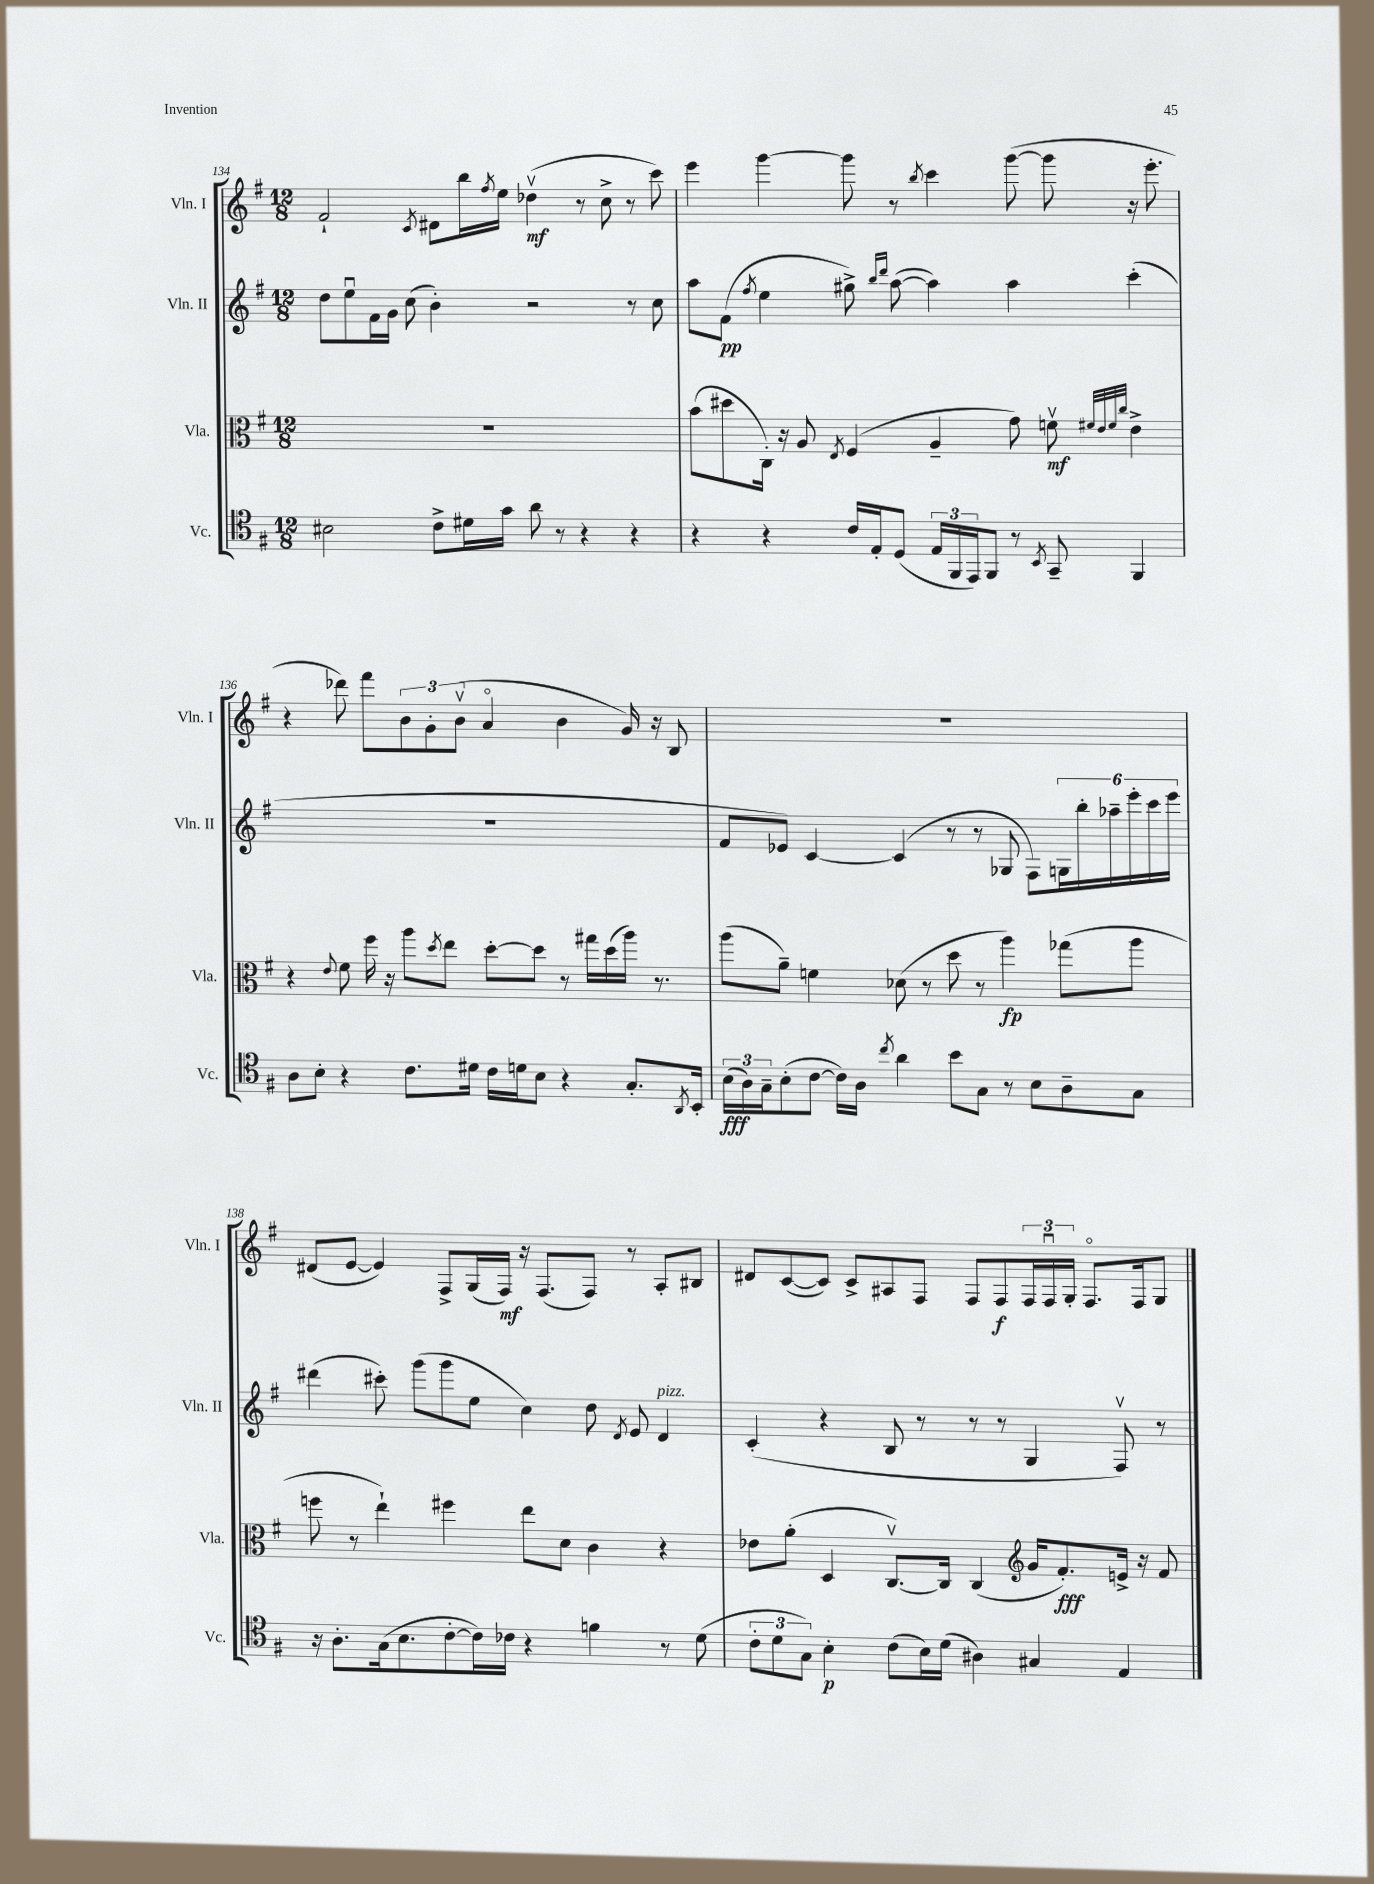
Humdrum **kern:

**kern	**kern	**kern	**kern
*staff4	*staff3	*staff2	*staff1
*clefC4	*clefC3	*clefG2	*clefG2
*k[f#]	*k[f#]	*k[f#]	*k[f#]
*M12/8	*M12/8	*M12/8	*M12/8
2B#\	1.r	8dd\L	2f#`/
.	.	8eeu\	.
.	.	16f#\L	.
.	.	16g\JJ	.
.	.	(8cc\	.
.	.	.	8qc/
8c^\L	.	4b'\)	8d#\L
16d#\L	.	.	16bb\L
.	.	.	8qff#/
16g\JJ	.	.	16ee\JJ
8a\	.	2r	(4dd-v\
8r	.	.	.
4r	.	.	8r
.	.	.	8cc^\
4r	.	8r	8r
.	.	8cc\	8ccc\)
=	=	=	=
4r	(8b\L	8aa\L	4eee\
.	8dd#\	(8f#\J	.
.	.	8qff#/	.
4r	16C'\Jk)	4ee\	[4ggg\
.	16r	.	.
.	8A/	.	.
.	8qE/	.	.
16c/LL	(4F#/	8gg#^\)	8ggg\]
16E'/J	.	.	.
.	.	16qqbb/LL	.
.	.	16qqddd/JJ	.
(8D/J	.	([8aa\	8r
.	.	.	8qbb/
24E/LL	4A~/	4aa\])	4ccc\
24FF#/	.	.	.
24EE/J)	.	.	.
8FF#/J	.	.	.
8r	8g\)	4aa\	([8ggg\
8qBB/	.	.	.
8GG~/	8fv\	.	8ggg\]
.	32qqf#/LLL	.	.
.	32qqe/	.	.
.	32qqf#/	.	.
.	32qqcc/JJJ	.	.
4FF#/	4e^\	(4ccc'\	16r
.	.	.	8.eee'\
=	=	=	=
8A\L	4r	1.r	4r
8B'\J	.	.	.
.	8qqe/	.	.
4r	8f#\	.	8ddd-\)
.	16ff#\	.	8fff#\L
.	16r	.	.
8.c\L	8aa\L	.	12b\
.	.	.	12g'\
.	8qdd/	.	.
.	8ee\J	.	.
.	.	.	(12bv\J
16d#\Jk	.	.	.
16c\LL	[8dd'\L	.	4ao/
16d\J	.	.	.
8B\J	8dd\]J	.	.
4r	8r	.	4b\
.	16gg#\LL	.	.
.	(16dd\	.	.
8.G'/L	16aa\JJ)	.	16g/)
.	8.r	.	16r
.	.	.	8B/
8qAA/	.	.	.
16BB'/Jk	.	.	.
=	=	=	=
(24B\LL	(8aa\L	8f#/L	1.r
24A\)	.	.	.
24G~\J	.	.	.
(8B'\	8a~\J)	8e-/J)	.
[8c\J	4f\	[4c/	.
16c\]LL)	.	.	.
16A\JJ	.	.	.
8qcc/	.	.	.
4a\	(8d-\	(4c/]	.
.	8r	.	.
8b\L	8dd\	8r	.
8G\J	8r	8r	.
8r	4aa\)	8G-/	.
8B\L	.	8F#\L)	.
8A~\	(8gg-\L	24G\L	.
.	.	24bb'\	.
.	.	24aa-~\	.
8G\J	8aa\J	24eee'\	.
.	.	24ccc\	.
.	.	24eee\JJ	.
=	=	=	=
16r	8ff\	(4ddd#\	(8d#/L
8.A'\L	.	.	.
.	8r	.	[8e/J
(16G\k	4ee`\)	8ccc#'\)	4e/])
8.B\	.	.	.
.	.	(8ggg\L	.
[8c'\	4ff#\	8ggg\	8F#^/L
16c\]L)	.	8ee\J	(16G/L
16c-\JJ	.	.	16F#/JJ)
4r	8ee\L	4cc\)	16r
.	.	.	(8.F#/L
.	8d\J	.	.
4f\	4c\	8dd\	8F#/J)
.	.	8qd/	.
.	.	8e/	8r
8r	4r	4d/	8A'/L
(8d\	.	.	8B#/J
=	=	=	=
12c'\L	8e-\L	(4c'/	8d#/L
12d\	.	.	.
.	(8a'\J	.	([8c/
12G\J)	.	.	.
4B'\	4D/	4r	8c/]J)
.	.	.	8c^/L
(8c\L	[8.Cv/L)	8B/	8A#/
16B\L)	.	8r	8F#/J
(16d\JJ	16C/]Jk	.	.
4A#\)	(4C/	8r	8F#/L
.	.	8r	8F#/
*	*clefG2	*	*
4G#/	16g/LK	4G/	24F#/L
.	.	.	24F#u/
.	8.f#'/)	.	.
.	.	.	24G'/JJ
.	.	.	8.F#o/L
4E/	16e^/Jk	8F#v/)	.
.	16r	.	16F#/k
.	8f#/	8r	8G/J
==	==	==	==
*-	*-	*-	*-
